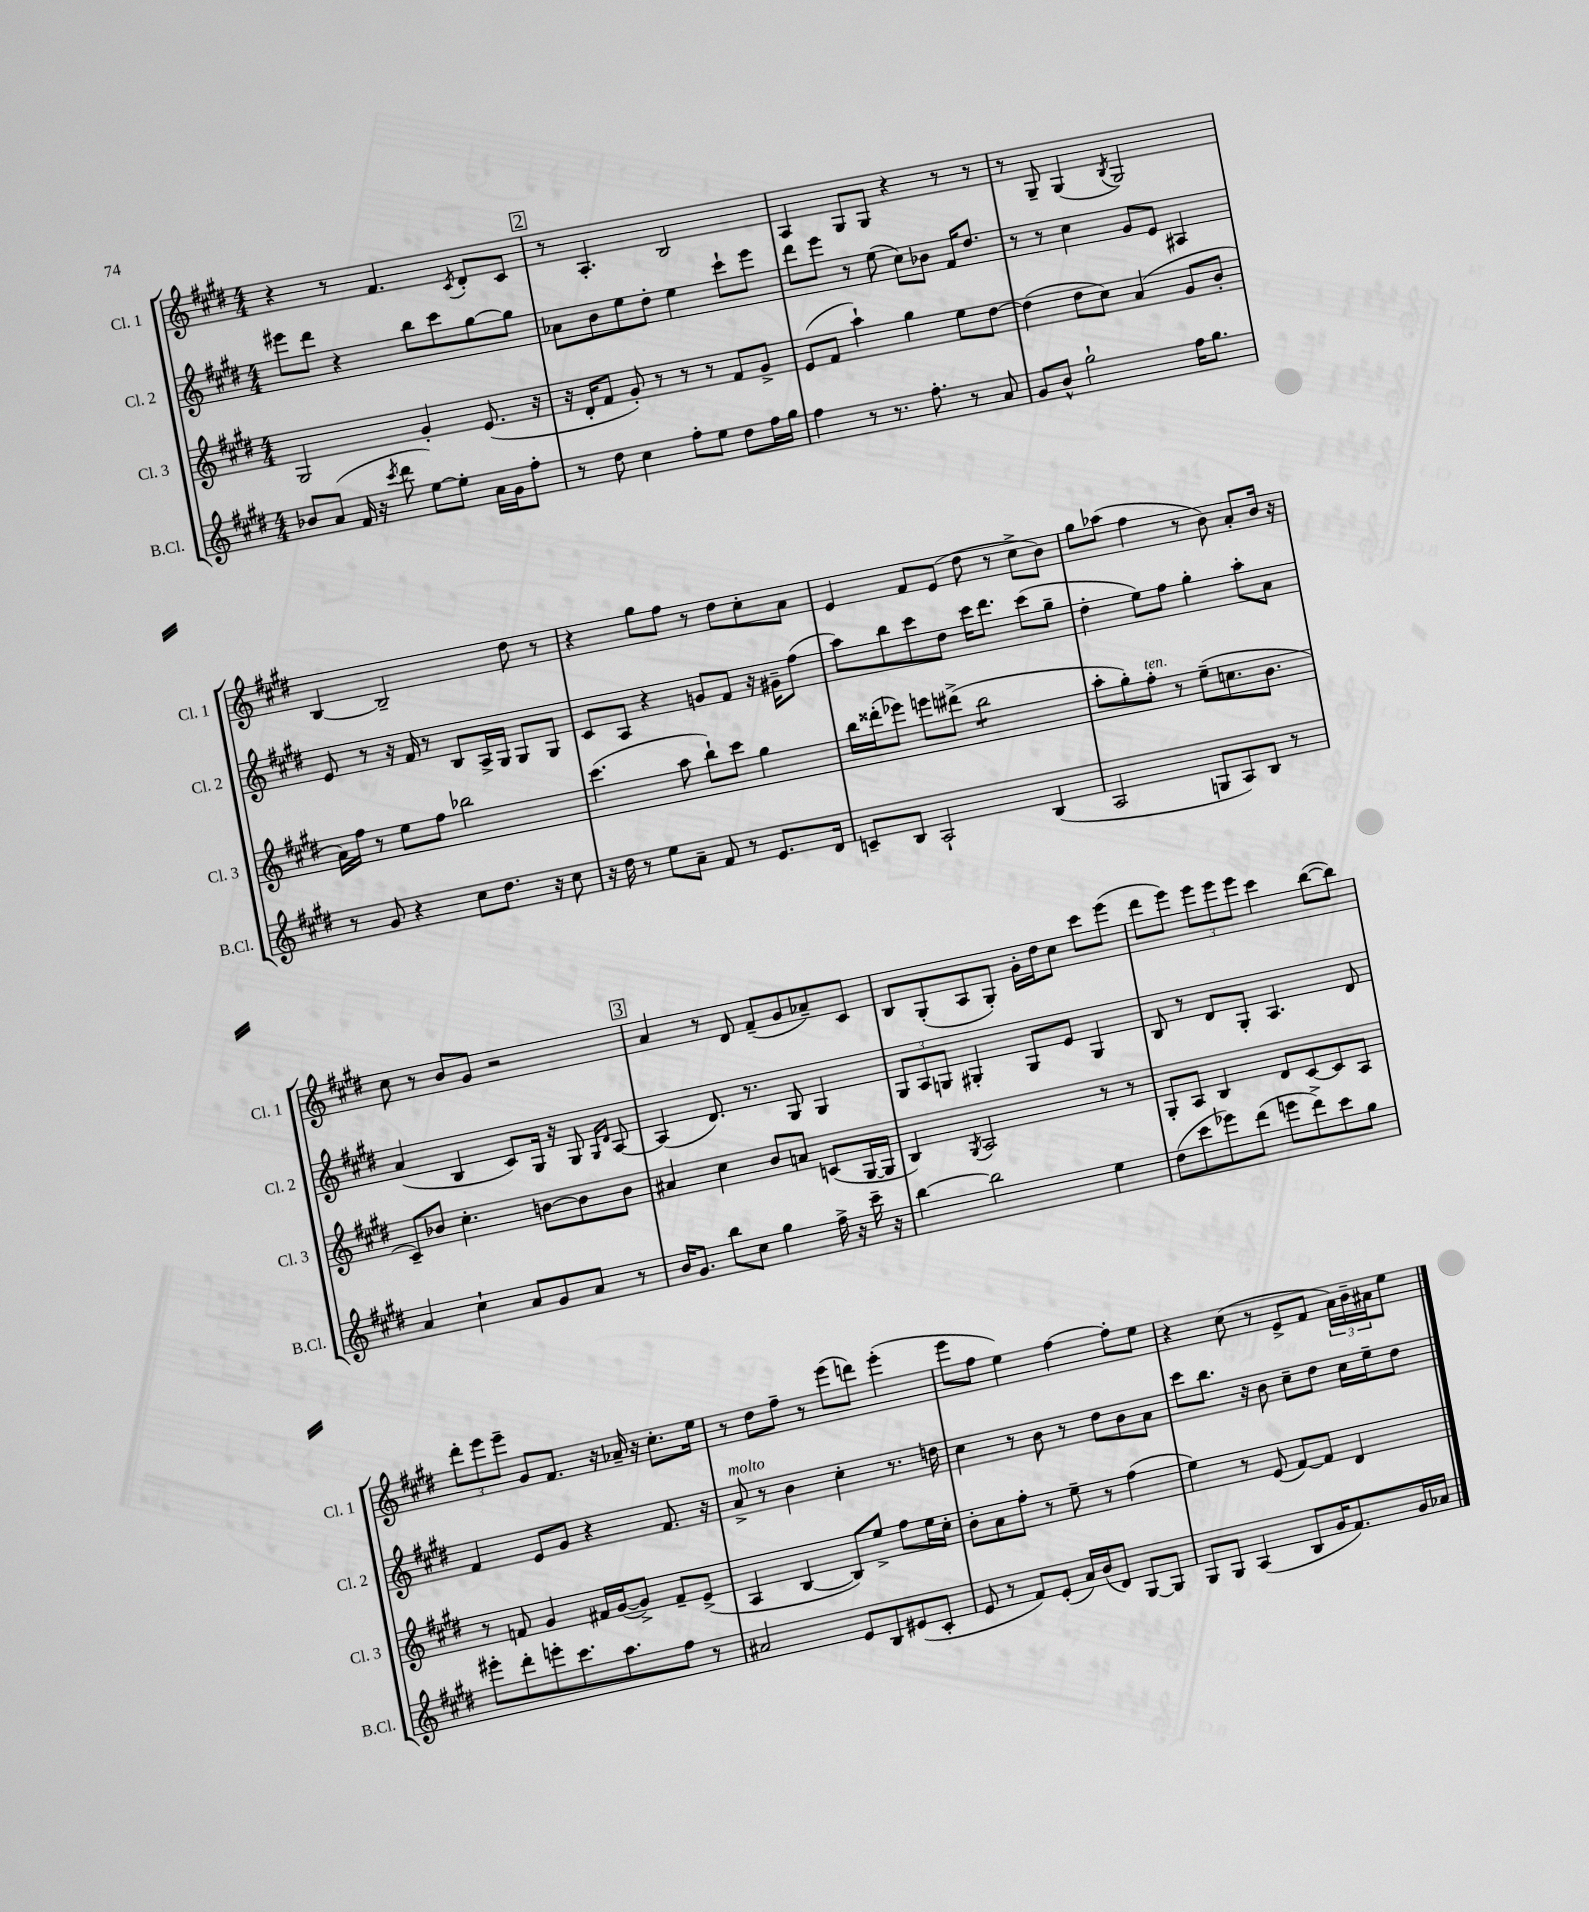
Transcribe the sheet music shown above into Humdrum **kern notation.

**kern	**kern	**kern	**kern
*staff4	*staff3	*staff2	*staff1
*clefG2	*clefG2	*clefG2	*clefG2
*k[f#c#g#d#]	*k[f#c#g#d#]	*k[f#c#g#d#]	*k[f#c#g#d#]
*M4/4	*M4/4	*M4/4	*M4/4
8b-	2G#	8eee#	4r
(8a	.	8ddd#	.
16f#	.	4r	8r
16r	.	.	.
8qccc#	.	.	.
8ddd#	.	.	4.f#
[8ee)	4g#'	8bb	.
8ee']	.	8ccc#	.
.	.	.	8qc#
16a	(8.e	[8gg#	8d#'
16g#	.	.	.
8ff#'	.	8gg#]	8c#
.	16r	.	.
=	=	=	=
8r	16r	8a-	8r
.	16d#'	.	.
8dd#	8f#	8b	4.A'
4cc#	8g#')	8ee	.
.	8r	8dd#'	.
8ff#'	8r	4ee	2B
8ee	8r	.	.
8dd#	8f#	8ccc#`	.
16ff#	8g#^	8eee	.
16gg#	.	.	.
=	=	=	=
4ff#	(8e	8ddd#	4A
.	8f#	8eee	.
8r	4aa`)	8r	8G#
8.r	.	(8ee	8G#
.	4gg#	8cc#)	4r
8.ff#'	.	.	.
.	.	8b-	.
8r	8ee	16f#	8r
.	.	8.dd#	.
8a	[8dd#	.	8r
=	=	=	=
8g#	(4dd#]	8r	8r
8b^^	.	8r	8G#~
2gg#`	8dd#	4cc#	(4G#
.	8cc#)	.	.
.	.	.	8qB
.	(4a	8g#	2G#)
.	.	8e	.
16ff#	8g#	4A#	.
8.gg#	.	.	.
.	8b'	.	.
=	=	=	=
8r	16a)	8e	[4B
.	16ff#	.	.
8g#	8r	8r	.
4r	8ee	16r	2B~]
.	.	16f#	.
.	8ff#	8r	.
8cc#	2bb-	8B	.
8.dd#	.	16A^	.
.	.	16G#	.
.	.	8G#	8dd#
16r	.	.	.
8cc#	.	8G#	8r
=	=	=	=
16r	(4.ccc#	8c#	4r
16dd#	.	.	.
8r	.	8A	.
8ee	.	4r	8gg#
8a~	8aa	.	8ff#
8f#	8bb`)	8g	8r
8r	8ccc#	8f#	8dd#
8.e	4gg#	16r	8cc#'
.	.	16g#~	.
.	.	(8ff#	8a
16d#	.	.	.
=	=	=	=
8c~	16bb	8aa)	4e
.	(16ddd##'	.	.
8B	8eee-)	8bb	.
2A`	8eee	8ccc#	8f#
.	(8ddd#^	8dd#	(8e
.	2bb	16ccc#	8dd#
.	.	8.ddd#	.
.	.	.	8r
(4B	.	(8ccc#	8cc#^
.	.	8gg#~	8b)
=	=	=	=
2A	8aa'	4dd#'	8gg#
.	8gg#')	.	(8aa-
.	8ff#'	8ee)	4ff#
.	8r	8ff#	.
8G	(8ee~	4gg#'	8r
8A)	8.cc	.	8b)
8B	.	8aa'	8a'
.	8.b	.	.
8r	.	8a	16b
.	.	.	16r
=	=	=	=
4a	8c#~)	(4a	8cc#
.	8b-	.	8r
4cc#`	4.cc#'	4B	8b
.	.	.	8g#
8a	.	8c#)	2r
8g#	[8b	16G#	.
.	.	16r	.
8a	8b]	8G#	.
.	.	16qqG#	.
.	.	16qqd#	.
8r	8b	[8A	.
=	=	=	=
16b	4a#	(4A]	4a
8.g#	.	.	.
8bb	4cc#	8.d#)	8r
8cc#	.	.	8d#
.	.	8.r	.
4gg#	8b	.	(8f#~
.	8a	8G#	8g#
16ff#^	(8c	4G#	8a-~)
16r	.	.	.
16ccc#~	[16G#	.	8c#
16r	16G#]	.	.
=	=	=	=
[4bb	4B)	12G#	8B
.	.	12A	.
.	.	.	(8G#'
.	.	12G	.
.	8qG#	.	.
2bb]	2A	4G#'	8A
.	.	.	8G#')
.	.	8G#	16g#'
.	.	.	16dd#
.	.	8e	8cc#
4ee	8r	4G#	8ccc#
.	8r	.	(8eee
=	=	=	=
(8dd#	8G#'	8B	8ddd#
8ccc#	8A	8r	8eee)
8eee-)	4B	8d#	12eee
.	.	.	12eee
(8ddd#	.	8G#'	.
.	.	.	12eee
8eee	8d#	4.A	4ccc#
8ddd#^)	[8c#	.	.
8ccc#	8c#]	.	([8bb
8gg#	8A	8d#	8bb])
=	=	=	=
8eee#'	8r	4f#	12ddd#'
.	.	.	12eee
8ddd#'	8f	.	.
.	.	.	12eee~
8eee'	4g#	8e	8g#
8.ccc#	.	8g#	8.f#
.	16f#	4r	.
8.aa	([16g#	.	16r
.	8g#^])	.	16a-~
.	.	.	16r
8ff#	8f#~	8.f#	8.cc#'
8r	(8e^	.	.
.	.	16r	16ee
=	=	=	=
2a#	4A	8a^	8r
.	.	8r	8dd#
.	[4B	4b	8ff#~
.	.	.	8r
8e	8B])	4cc#'	(8eee
8B	8ee^	.	8ddd)
(8e#	8ff#	8.r	(4eee'
8c#'	16ee	.	.
.	16cc#'	16dd	.
=	=	=	=
8e	8b'	4cc#	8eee
8r	8a	.	8ff#
8f#)	8ff#'	8r	4ee)
(8e'	8r	8b	.
16a)	8ee~	8r	[4ff#
(16b	.	.	.
8d#)	8r	8dd#	.
[8G#	(4ff#	8b	8ff#']
8G#]	.	8a	8ee
=	=	=	=
8G#	4ee)	8ccc#	4r
8G#	.	8.bb	.
(4A	8r	.	(8cc#
.	.	16r	.
.	(8e	8b	8r
8B	[8f#)	8cc#~	8e^
16g#	8f#]	8dd#	8f#
8.f#)	.	.	.
.	4d#	16cc#	24a)
.	.	.	24b~
.	.	16ee~	.
.	.	.	24a#
16g#	.	8dd#	8ee
16a-	.	.	.
==	==	==	==
*-	*-	*-	*-
